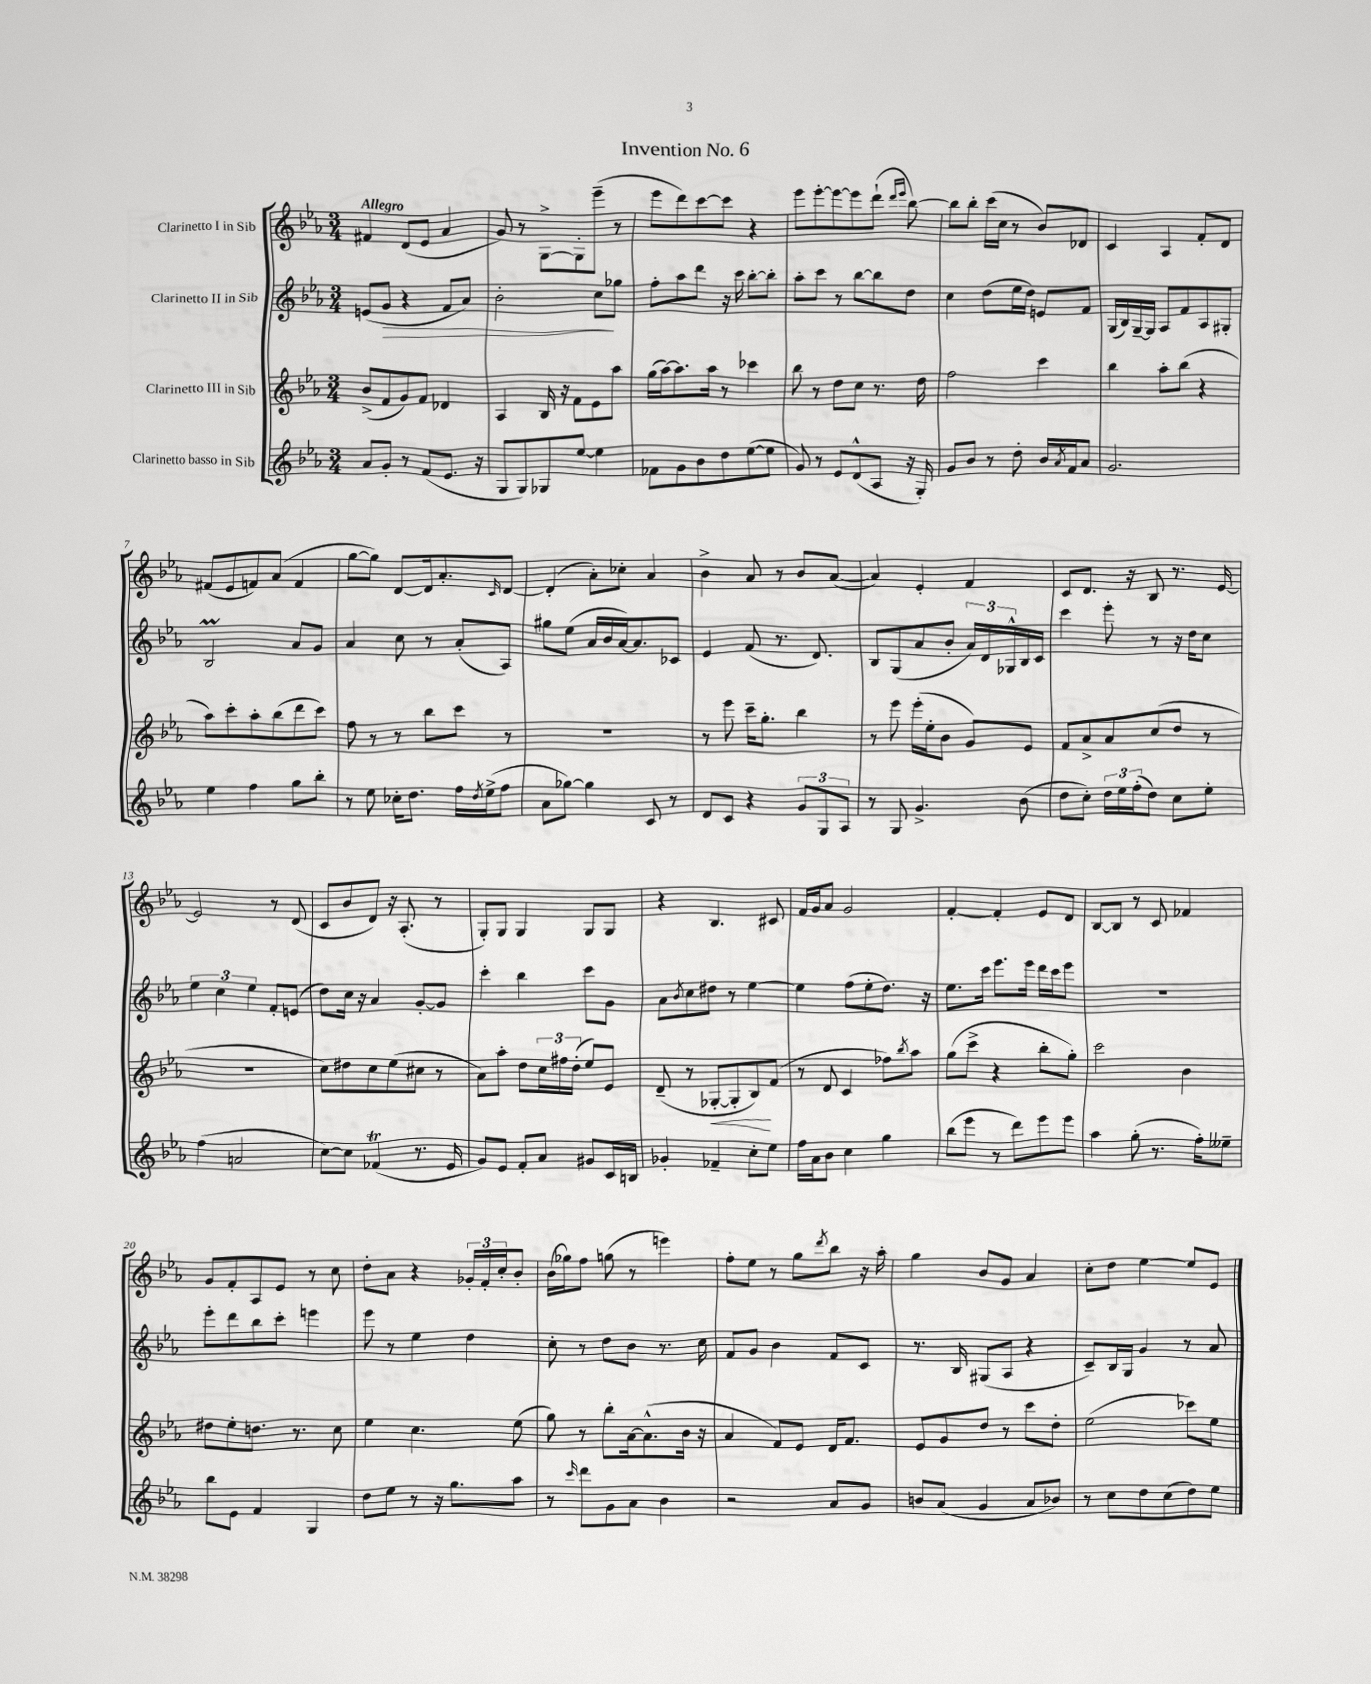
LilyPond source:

\header { title = "Invention No. 6" }
<<
\new StaffGroup <<
\new Staff = "s0" \with { instrumentName = "Clarinetto I in Sib" } {
    \clef treble \key ees \major \numericTimeSignature \time 3/4 \tempo "Allegro"
    fis'4 d'8( ees'8 aes'4 |
    g'8) r8 g8~-> g8-. ees'''8--( r8 |
    ees'''8 d'''8) c'''8~ c'''8 r4 |
    ees'''8 ees'''8~-. ees'''8~ ees'''8 d'''8-!( \grace { d'''16 ees'''16 } bes''8~) |
    bes''8 bes''8-. c'''16( c''16 r8 bes'8) des'8 |
    c'4 aes4 f'8-. d'8 |
    fis'8( ees'8 f'8) aes'8( f'4 |
    g''8~ g''8) d'8~ d'16 aes'8.-. \grace { c'16 } d'8~ |
    d'4-.( aes'8-.) ces''8-. aes'4 |
    bes'4-> aes'8 r8 bes'8 aes'8~( |
    aes'4) ees'4-. f'4 |
    c'8 d'8. r16 bes8 r8. ees'16~ |
    ees'2 r8 d'8( |
    c'8 bes'8 d'8) r16 aes8.-.( r8 |
    g8-.) g8 g4 g8 g8 |
    r4 bes4. cis'8 |
    f'16 g'16 aes'8 g'2 |
    f'4~-. f'4-. ees'8 d'8 |
    bes8~ bes8 r8 c'8 fes'4 |
    g'8 f'8-. aes8 ees'8 r8 c''8 |
    d''8-. aes'8 r4 \tuplet 3/2 { ges'16-. f'16-. c''16-. } bes'8-. |
    bes'16( ges''16) f''8 g''8( r8 e'''4) |
    f''8-. ees''8 r8 g''8 \acciaccatura { d'''8 } bes''8 r16 aes''16-. |
    g''4 bes'8 g'8 aes'4 |
    c''8-. d''8 ees''4~ ees''8 ees'8 \bar "|." |
}
\new Staff = "s1" \with { instrumentName = "Clarinetto II in Sib" } {
    \clef treble \key ees \major \numericTimeSignature \time 3/4
    e'8( g'8\> r4 f'8 aes'8) |
    bes'2-. c''8\! ges''8 |
    f''8-. aes''8 d'''8 r16 c'''16 bes''8~-. bes''8-. |
    aes''8-. c'''8 r8 bes''8~ bes''8 d''8 |
    c''4 d''8( ees''16 d''16) e'8 f'8 |
    g16( bes16) g16~-- g16 aes8 f'8 aes8 gis8-. |
    bes2\prall aes'8 g'8 |
    aes'4 c''8 r8 aes'8-.( aes8) |
    gis''8 ees''8( aes'16 bes'16 aes'16~) aes'8. ces'8 |
    ees'4 f'8( r8. d'8.) |
    bes8 g8( aes'8 bes'8-. \tuplet 3/2 { aes'16) d'16 ges16-^ } bes16 c'16 |
    c'''4 ees'''8-. r8 r16 d''16 c''8 |
    \tuplet 3/2 { ees''4 c''4 ees''4 } f'8-. e'8( |
    d''8) c''16 r16 aes'4 g'8~-. g'8 |
    c'''4-. bes''4 c'''8 g'8 |
    aes'8 \acciaccatura { bes'8 } c''8 dis''8 r8 ees''4~ |
    ees''4 f''8( ees''8-. d''8.) r16 |
    ees''8. c'''16 ees'''8. ees'''16 d'''16 c'''16 ees'''8 |
    R2. |
    ees'''8-. d'''8 bes''8 c'''8-. e'''4 |
    ees'''8 r8 ees''4 d''4 |
    c''8-. r8 d''8 bes'8 r8. c''16 |
    f'8 g'8 bes'4 f'8 c'8 |
    r8. bes16 gis8( aes8 r4 |
    c'8--) bes16 g16 g'4 r8 aes'8 \bar "|." |
}
\new Staff = "s2" \with { instrumentName = "Clarinetto III in Sib" } {
    \clef treble \key ees \major \numericTimeSignature \time 3/4
    bes'8->( f'8 g'8) f'8 des'4 |
    aes4 bes16 r16 f'8 ees'8 aes''8 |
    g''16( aes''16~) aes''8. aes''16 r8 ces'''4 |
    bes''8 r8 d''8 c''8 r8. d''16 |
    f''2 c'''4 |
    bes''4 aes''8-. bes''8( r4 |
    aes''8) c'''8-. aes''8-. bes''8( d'''8 c'''8) |
    f''8 r8 r8 bes''8 c'''8 r8 |
    R2. |
    r8 ees'''8 c'''16-- g''8.-. bes''4 |
    r8 ees'''8 ees'''16-.( ees''16-. bes'8 g'8) ees'8 |
    f'8 aes'8-> aes'8 c''8( d''8 r8 |
    R2. |
    c''8) dis''8 c''8 ees''8( cis''8 r8 |
    aes'8) aes''8-. d''8 \tuplet 3/2 { c''16 fis''16 d''16-.( } ees''8) ees'8 |
    d'8--( r8 ges8~-.\< ges8-. bes8\!) f'8( |
    r8 d'8 c'4 fes''8) \acciaccatura { bes''8 } aes''8 |
    g''8( c'''8-> r4 bes''8-. g''8-.) |
    c'''2 bes'4 |
    dis''8 ees''8-. d''8. r8. c''8 |
    ees''4 c''4. ees''8( |
    g''8) r8 bes''8-. aes'16~ aes'8.-^( bes'16 r16 |
    aes'4 f'8) ees'8 d'16 f'8. |
    ees'8 g'8 d''8 r8 c'''8 d''8-. |
    ees''2( ces'''8) ees''8 \bar "|." |
}
\new Staff = "s3" \with { instrumentName = "Clarinetto basso in Sib" } {
    \clef treble \key ees \major \numericTimeSignature \time 3/4
    aes'8 g'8-. r8 f'8( ees'8. r16 |
    g8 g8) ges8 ees''8~ ees''4 |
    fes'8 g'8 bes'8 d''8 ees''8~( ees''8 |
    g'8) r8 ees'8 d'8-^( aes8 r16 g16-.) |
    g'8 bes'8 r8 d''8-. bes'16 \acciaccatura { aes'8 } f'16 aes'8 |
    g'2. |
    ees''4 f''4 g''8 bes''8-. |
    r8 ees''8 ces''16-. d''8. f''16 \acciaccatura { d''8 } ees''16->( f''8 |
    aes'8 ges''8~) ges''4 c'8 r8 |
    d'8 c'8 r4 \tuplet 3/2 { g'8 g8 aes8 } |
    r8 g8 g'4.-> bes'8( |
    d''8 c''8-.) \tuplet 3/2 { d''16 ees''16 f''16-.( } d''8) c''8 ees''8-. |
    f''4( a'2 |
    c''8~) c''8 fes'4\trill( r8. ees'16 |
    g'8) ees'8 f'8-. aes'8 gis'8 c'16 b16 |
    ges'4-. fes'4-- c''8-. ees''8 |
    f''16 aes'16 bes'8 c''4 g''4 |
    bes''8( ees'''8 r8 d'''8) ees'''8 ees'''8 |
    aes''4 g''8-.( r8. f''16-.) eeses''8-- |
    bes''8 ees'8 f'4 g4 |
    d''8 ees''8 r8 r16 g''8. aes''8 |
    r8 \grace { c'''16 } d'''8 g'8 aes'8 bes'4 |
    r2 aes'8 g'8 |
    b'8 aes'8( g'4 aes'8 bes'8) |
    r8 c''8 d''8 c''8( d''8) ees''8 \bar "|." |
}
>>
>>
